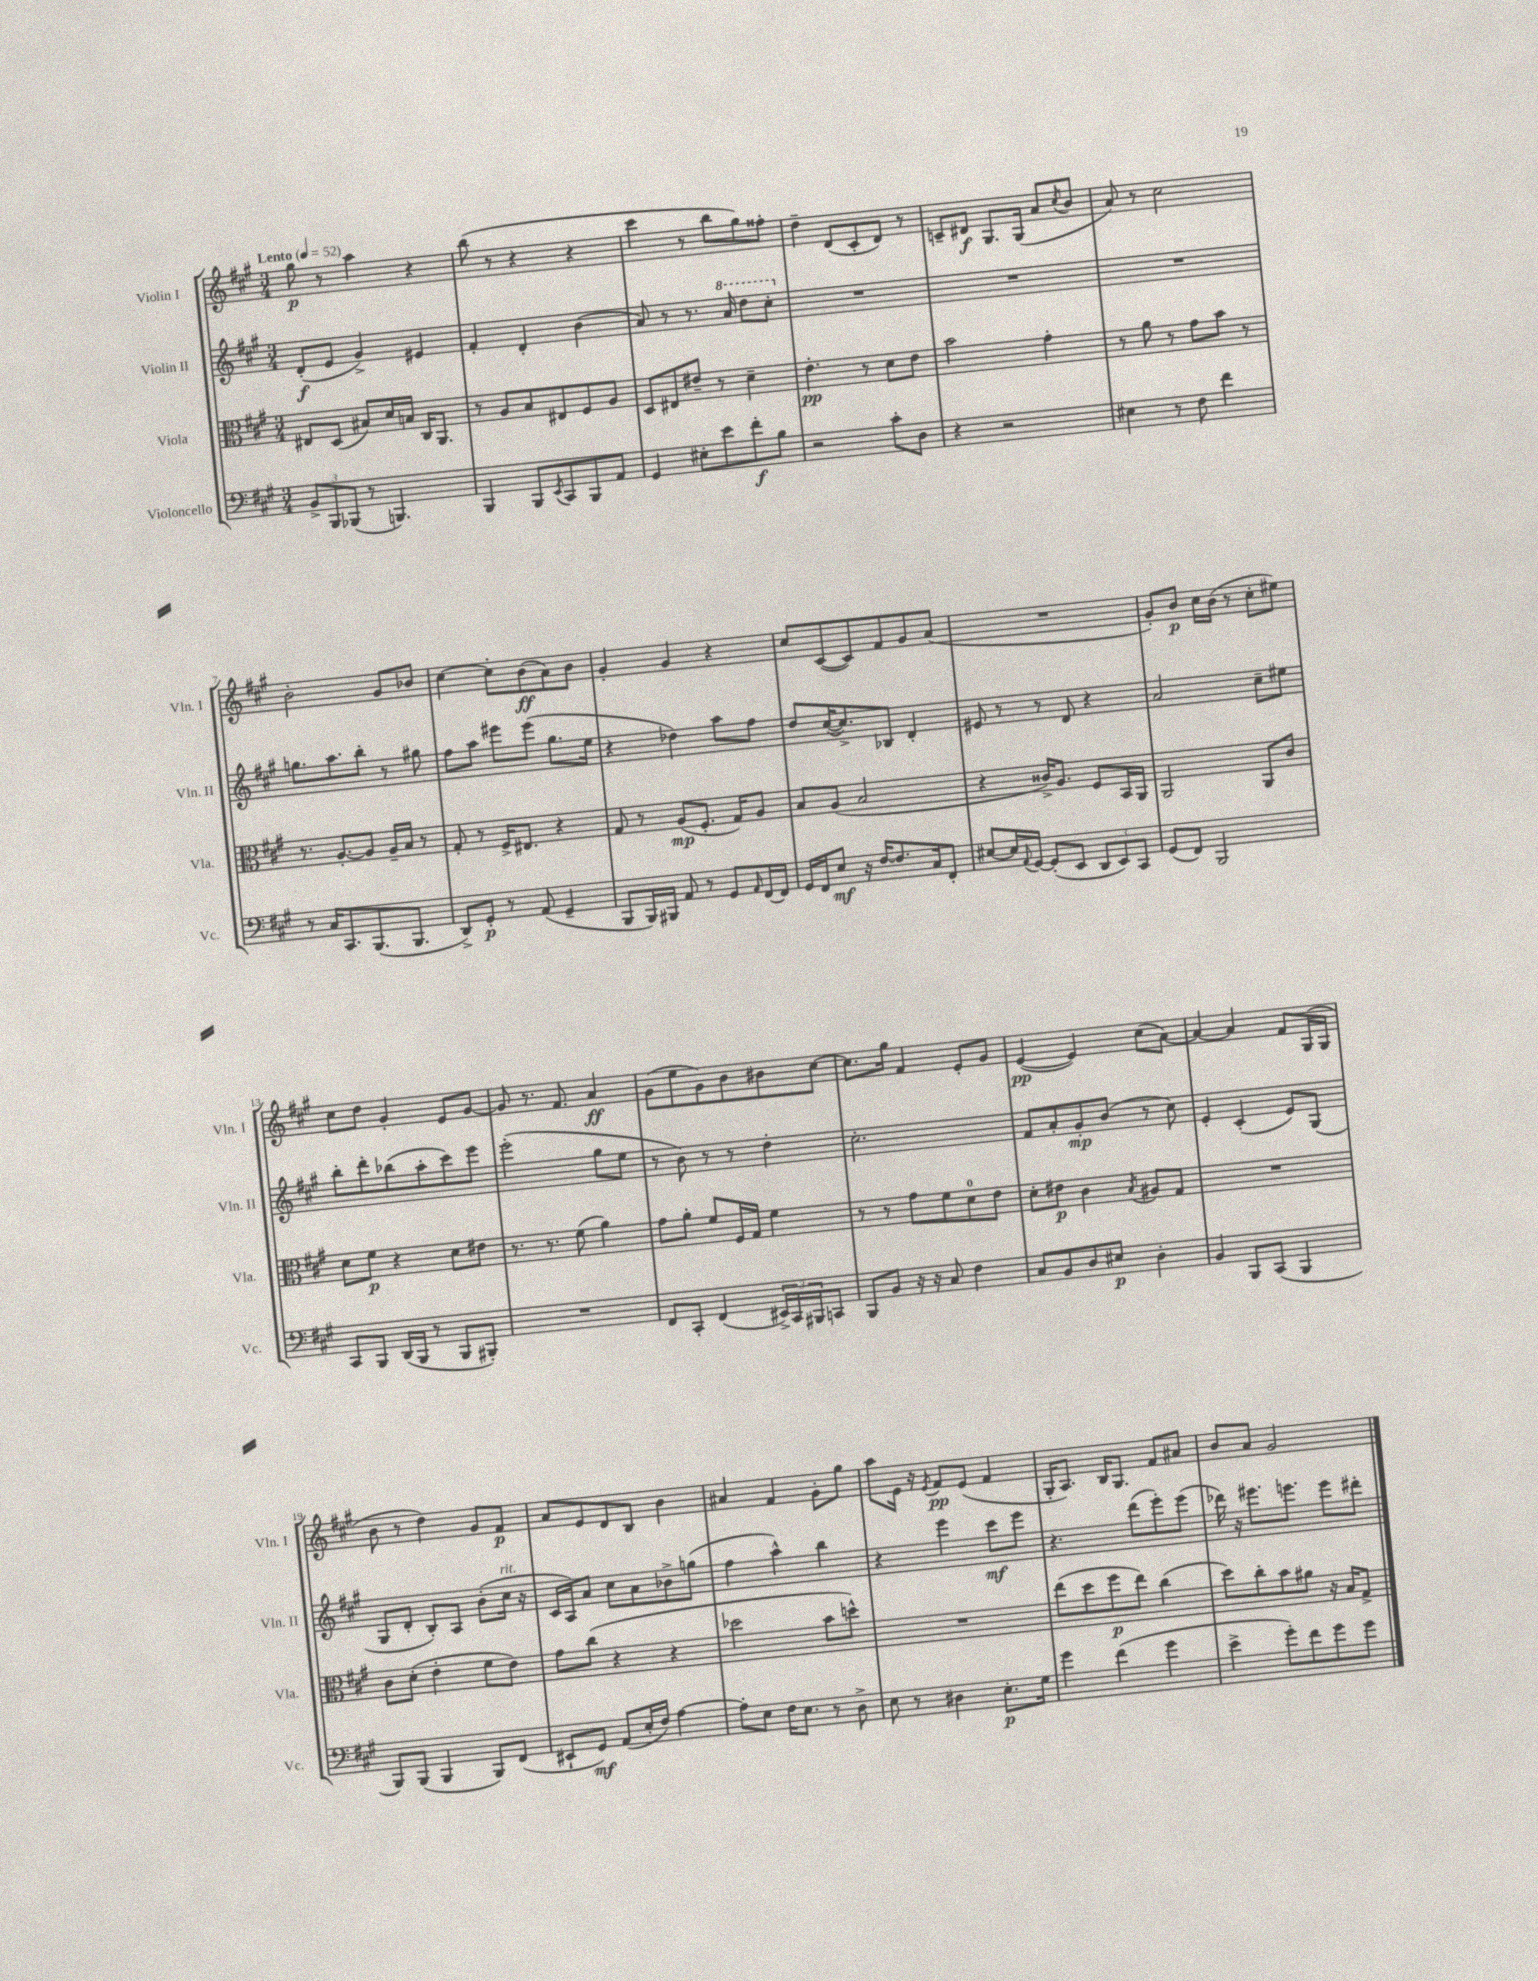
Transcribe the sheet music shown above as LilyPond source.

<<
\new StaffGroup <<
\new Staff = "s0" \with { instrumentName = "Violin I" shortInstrumentName = "Vln. I" } {
    \clef treble \key a \major \numericTimeSignature \time 3/4 \tempo "Lento" 4 = 52
    gis''8\p r8 a''4 r4 |
    b''8( r8 r4 r4 |
    cis'''4 r8 b''8 gis''8) fisis''8-. |
    d''4-- d'8( cis'8-. d'8) r8 |
    c'8-- dis'8\f gis8. gis16( a'8 \acciaccatura { cis''8 } b'8 |
    a'8) r8 cis''2 |
    b'2-. gis'8 bes'8 |
    cis''4~ cis''8-. b'8\ff( a'8) b'8 |
    gis'4-. gis'4 r4 |
    cis''8 cis'8~( cis'8) fis'8 gis'8 a'8( |
    R2. |
    gis'8-.) b'8\p cis''16 b'16( r8 cis''8-. eis''8) |
    cis''8 d''8 gis'4-. e'8 gis'8~ |
    gis'8 r8. fis'8. a'4\ff |
    gis'8( e''8 gis'8) b'8 bis'8 cis''8~ |
    cis''8. gis''16 fis'4 e'8-. gis'8 |
    e'4~\pp( e'4) cis''8( a'8~) |
    a'4~ a'4 fis'8 gis16( gis16 |
    b'8 r8 d''4) gis'8 fis'8\p |
    a'8 e'8 d'8 b8 b'4 |
    ais'4 fis'4 gis'8-. gis''8 |
    a''8 e'16 r16 \acciaccatura { e'8 } fis'8\pp e'8( fis'4 |
    gis16-. a8.) b16 gis8. fis'8 ais'8 |
    b'8 a'8 gis'2 \bar "|." |
}
\new Staff = "s1" \with { instrumentName = "Violin II" shortInstrumentName = "Vln. II" } {
    \clef treble \key a \major \numericTimeSignature \time 3/4
    d'8-.\f( e'8 gis'4->) eis'4 |
    fis'4-. d'4-. b'4( |
    a'8) r8 r8. \ottava #1 a''16 d'''8 cis'''8-. \ottava #0 |
    R2. |
    R2. |
    R2. |
    g''8. a''8. b''8-. r8 gis''8 |
    fis''8 a''8 eis'''8 eis'''8( gis''8. e''16 |
    r4 des''4) a''8 fis''8 |
    d''8 cis''16~( cis''8.->) bes8 d'4-. |
    eis'8 r8 r8 d'8 r4 |
    a'2 cis''8-- eis''8 |
    b''8-. d'''8-. bes''8( a''8-. cis'''8) e'''8 |
    e'''2-.( gis''8 e''8 |
    r8 b'8) r8 r8 d''4-. |
    cis''2.-. |
    fis'8 a'8-. gis'8-.\mp b'8( r8 cis''8) |
    e'4-. cis'4-.( e'8) gis8( |
    gis8 d'8-. b8-.) a8 b'8-.( cis''16^\markup { \italic "rit." } r16 |
    cis'16 a16) a'8 cis''8 a'8 bes'8-> g''8( |
    fis''4 a''4-^) b''4 |
    r4 e'''4 cis'''8\mf e'''8 |
    r4. d'''8( e'''8-.) e'''8( |
    des'''16) r16 eis'''8. e'''8. e'''8 dis'''8-. \bar "|." |
}
\new Staff = "s2" \with { instrumentName = "Viola" shortInstrumentName = "Vla." } {
    \clef alto \key a \major \numericTimeSignature \time 3/4
    eis8 d8( bis8) d'16 b16 cis16 a,8. |
    r8 a8 b8 eis8 fis8 a8 |
    d8 eis8 eis'8-- r8 d'4-- |
    e'4.-.\pp r8 d'8 e'8 |
    b'2 gis'4-. |
    r8 a'8 r8 gis'8 b'8 r8 |
    r8. a8.~-. a8 a16-- b16 r8 |
    gis8-. r8 fis16-> eis8. r4 |
    gis8 r8 a8\mp( fis8.-. gis16) a8 |
    b8 a8( b2 |
    r4 cisis'16->) a8. fis8 b,16 a,16 |
    a,2 a,8 cis'8 |
    d'8 fis'8\p r4 d'8 eis'8 |
    r8. r8. fis'8( a'4) |
    gis'8 a'8-. fis'8 fis16 gis16 fis'4 |
    r8 r8 gis'8 fis'8 d'8-0 e'8 |
    d'8-. eis'8\p cis'4 \acciaccatura { b8 } ais8 gis8 |
    R2. |
    cis'8 d'8-.( e'4-. fis'8 e'8) |
    gis'8 cis''8( r4 r4 |
    des''2 b'8 d''8-^) |
    R2. |
    e''8( d''8 fis''8\p e''8) cis''4( |
    d''8) cis''8-. b'8 ais'8 r16 b16 gis8-> \bar "|." |
}
\new Staff = "s3" \with { instrumentName = "Violoncello" shortInstrumentName = "Vc." } {
    \clef bass \key a \major \numericTimeSignature \time 3/4
    \tuplet 3/2 { b,8-> b,,8 bes,,8( } r8 b,,4.) |
    b,,4 b,,8 \acciaccatura { e,8 } cis,8 b,,8 a,8 |
    gis,4 eis8-. e'8 fis'8-.\f b8 |
    r2 cis'8-. d8 |
    r4 r2 |
    eis4 r8 fis8 fis'4 |
    r8 cis16 cis,8. b,,8.( b,,8. |
    d,8->) gis,8-.\p r8 a,8( gis,4-- |
    b,,8 b,,16) bis,,16 a,8 r8 gis,8 \grace { a,16 } fis,16~ fis,16 |
    gis,16 fis,16 e8\mf r16 fis16~ fis8. cis16 fis,8-. |
    eis8~ eis16 \appoggiatura { a,8 } gis,16~ gis,8-.( e,8 \tuplet 3/2 { d,8 e,8) cis,8 } |
    gis,8( fis,8) b,,2 |
    cis,8 b,,8 d,16( b,,16 r8 b,,8 bis,,8-.) |
    R2. |
    fis,8 cis,8-. fis,4( \tuplet 3/2 { eis,16->) cis,16 bis,,16 } c,8 |
    b,,8 b,8 r16 r16 cis8 fis4 |
    cis8 b,8 d8 eis8\p d4-. |
    b,4 b,,8 cis,8( b,,4 |
    b,,8) b,,8( b,,4 b,,8) fis,8( |
    eis,8-! gis,8\mf) a,8( e16-. fis16) a4~ |
    a8-. e8 fis16 e8. r8 d8-> |
    e8 r8 dis4 e8.-.\p gis16 |
    gis'4 fis'4( gis'4 |
    e'4-> gis'8-.) fis'8 gis'8 gis'8 \bar "|." |
}
>>
>>
